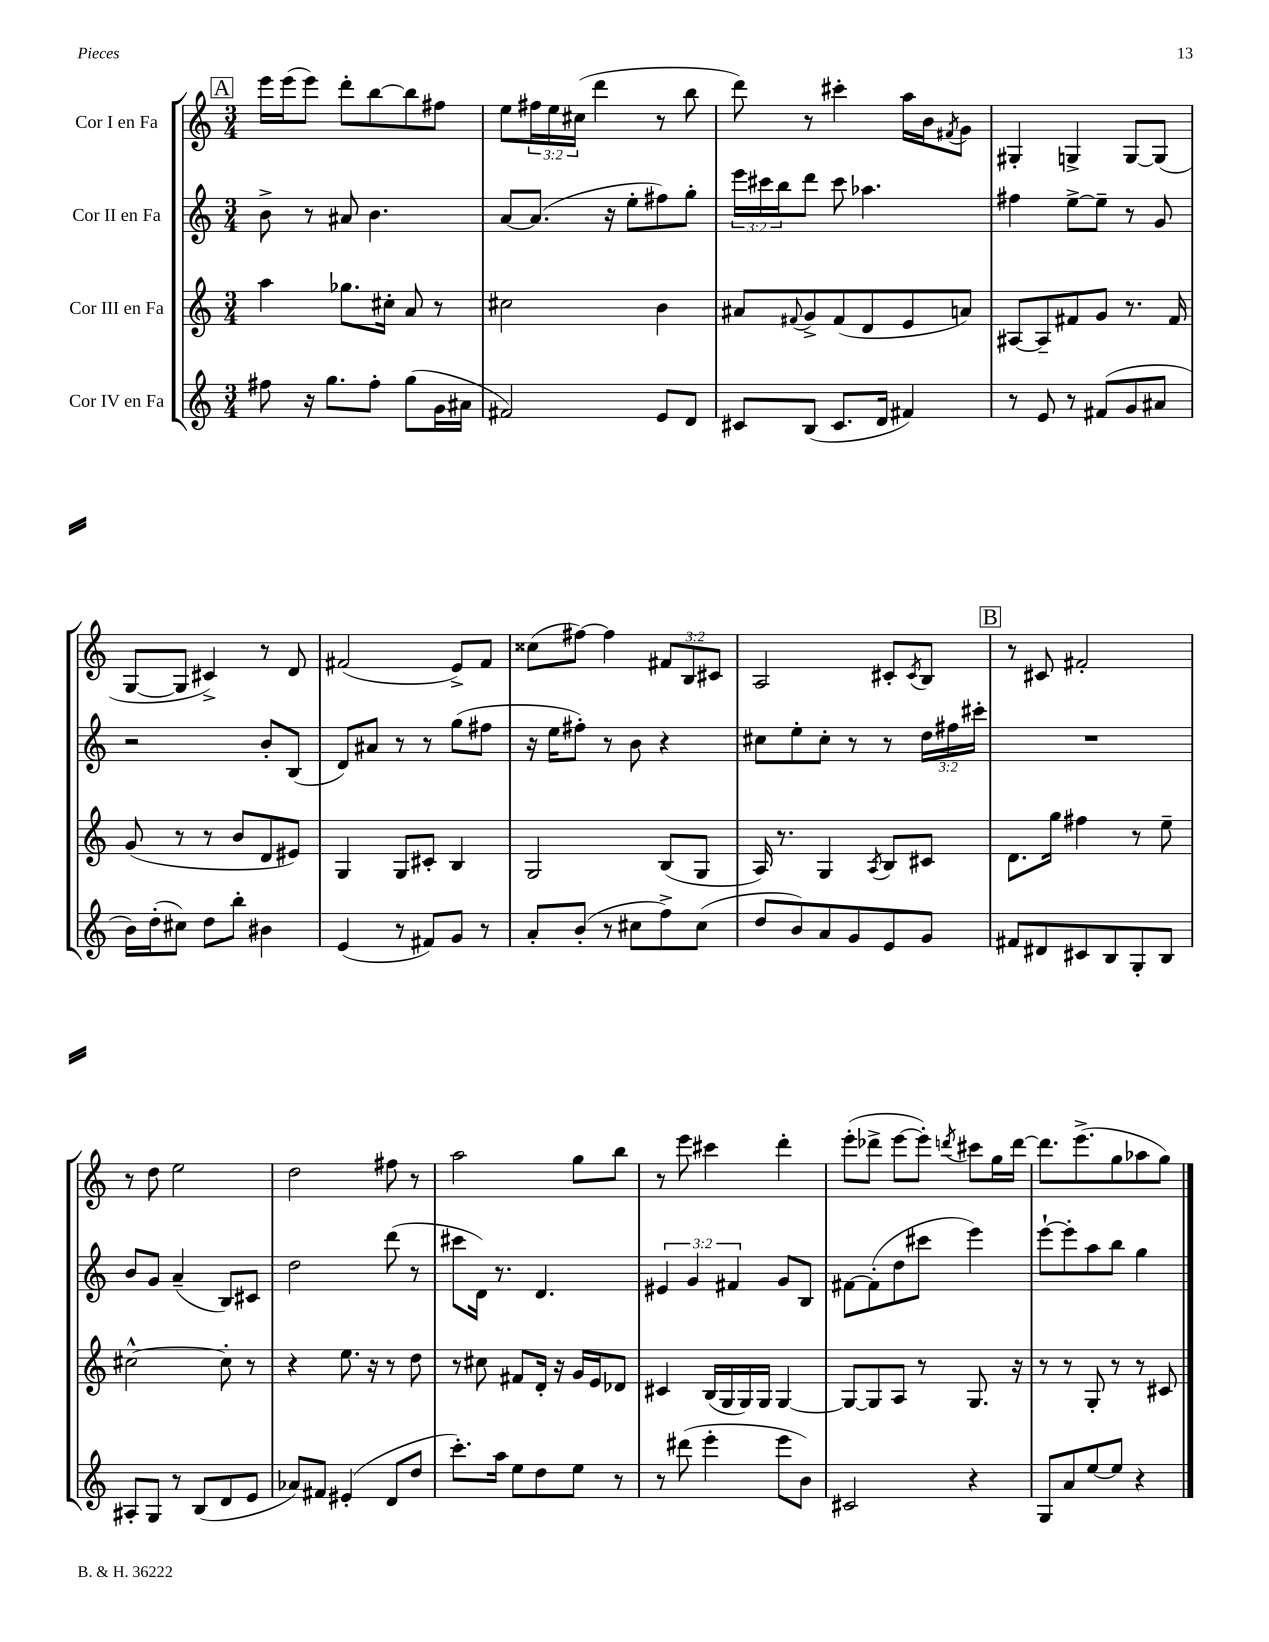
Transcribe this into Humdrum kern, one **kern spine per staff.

**kern	**kern	**kern	**kern
*staff4	*staff3	*staff2	*staff1
*clefG2	*clefG2	*clefG2	*clefG2
*k[]	*k[]	*k[]	*k[]
*M3/4	*M3/4	*M3/4	*M3/4
8ff#\	4aa\	8b^\	16eee\LL
.	.	.	(16eee\J
16r	.	8r	8eee\J)
8.gg\L	.	.	.
.	8.gg-\L	8a#/	8ddd'\L
8ff#'\J	.	4.b\	[8bb\
.	16cc#'\Jk	.	.
(8gg\L	8a/	.	8bb\]
16g\L	8r	.	8ff#\J
16a#\JJ	.	.	.
=	=	=	=
2f#/)	2cc#\	[8a/L	8ee\L
.	.	(8.a/]J	24ff#\L
.	.	.	24ee\
.	.	.	(24cc#\JJ
.	.	.	4ddd\
.	.	16r	.
.	.	8ee'\L	.
8e/L	4b\	8ff#\)	8r
8d/J	.	8gg'\J	8bb\
=	=	=	=
8c#/L	8a#/L	24eee\LL	8ddd\)
.	.	24ccc#\	.
.	.	24bb\J	.
.	8qqf#/	.	.
(8B/J	8g^/	8ddd\J	8r
8.c#/L	(8f#/	8ccc#\	4ccc#'\
.	8d/	4.aa-\	.
16d/Jk	.	.	.
4f#/)	8e/	.	16aa\LL
.	.	.	16b\J
.	.	.	8qf#/
.	8a/J)	.	8g\J
=	=	=	=
8r	[8A#/L	4ff#\	4G#'/
8e/	8A#~/]	.	.
8r	8f#/	[8ee^\L	4G^/
(8f#/L	8g/J	8ee~\]J	.
8g/	8.r	8r	[8G/L
8a#/J	.	8g/	(8G/]J
.	16f#/	.	.
=	=	=	=
16b\LL)	(8g/	2r	[8G/L
(16dd'\J	.	.	.
8cc#\J)	8r	.	8G/]J
8dd\L	8r	.	4c#^/)
8bb'\J	8b/L	.	.
4b#\	8d/	8b'/L	8r
.	8e#/J)	(8B/J	8d/
=	=	=	=
(4e/	4G/	8d/L)	(2f#/
.	.	8a#/J	.
8r	8G/L	8r	.
8f#/L)	8c#'/J	8r	.
8g/J	4B/	(8gg\L	8e^/L)
8r	.	8ff#\J	8f#/J
=	=	=	=
8a'/L	2G/	16r	(8cc##\L
.	.	16ee\LK	.
(8b'/J	.	8ff#'\J)	[8ff#\J)
8r	.	8r	4ff#\]
8cc#\L	.	8b\	.
8ff^\)	(8B/L	4r	12f#/L
.	.	.	12B/
(8cc#\J	8G/J	.	.
.	.	.	12c#/J
=	=	=	=
8dd/L	16A/)	8cc#\L	2A/
.	8.r	.	.
8b/)	.	8ee'\	.
8a/	4G/	8cc#'\J	.
8g/	.	8r	.
.	8qA/	.	.
8e/	8B/L	8r	8c#'/L
.	.	.	8qc#/
8g/J	8c#/J	24dd\LL	8B/J
.	.	24ff#\	.
.	.	24ccc#'\JJ	.
=	=	=	=
8f#/L	8.d\L	2.r	8r
8d#/	.	.	8c#/
.	16gg\Jk	.	.
8c#/	4ff#\	.	2f#'/
8B/	.	.	.
8G'/	8r	.	.
8B/J	8ee~\	.	.
=	=	=	=
8A#'/L	[2cc#^^\	8b/L	8r
8G/J	.	8g/J	8dd\
8r	.	(4a~/	2ee\
(8B/L	.	.	.
8d/	8cc#'\]	8B/L)	.
8e/J	8r	8c#/J	.
=	=	=	=
8a-/L)	4r	2dd\	2dd\
8f#/J	.	.	.
(4e#'/	8.ee\	.	.
.	16r	.	.
8d/L	8r	(8ddd\	8ff#\
8dd/J	8dd\	8r	8r
=	=	=	=
8.ccc'\L)	8r	8ccc#\L	2aa\
.	8cc#\	16d\Jk)	.
16aa\Jk	.	8.r	.
8ee\L	8f#/L	.	.
8dd\	16d'/Jk	4.d/	.
.	16r	.	.
8ee\J	16g/LL	.	8gg\L
.	16e/J	.	.
8r	8d-/J	.	8bb\J
=	=	=	=
8r	4c#/	6e#/	8r
(8ddd#\	.	.	8eee\
.	.	6g/	.
4eee'\	(16B/LL	.	4ccc#\
.	16G/	.	.
.	.	6f#/	.
.	16G/)	.	.
.	16G/JJ	.	.
8eee\L	[4G/	8g/L	4ddd'\
8b\J)	.	8B/J	.
=	=	=	=
2c#/	8G/_L	[8f#\L	(8eee'\L
.	8G/]	(8f#'\]	8ddd-^\J
.	8A/J	8dd\	[8eee\L
.	8r	8ccc#\J	8eee'\]J)
.	.	.	8qddd/
4r	8.G/	4eee\)	8ccc#\L
.	.	.	16gg\L
.	16r	.	[16ddd\JJ
=	=	=	=
8G/L	8r	[8eee`\L	8.ddd\]L
8a/	8r	8eee'\]	.
.	.	.	(8.eee^\
[8ee/	8G'/	8aa\	.
8ee/]J	8r	8bb\J	8gg\
4r	8r	4gg\	8aa-\
.	8c#/	.	8gg\J)
==	==	==	==
*-	*-	*-	*-
